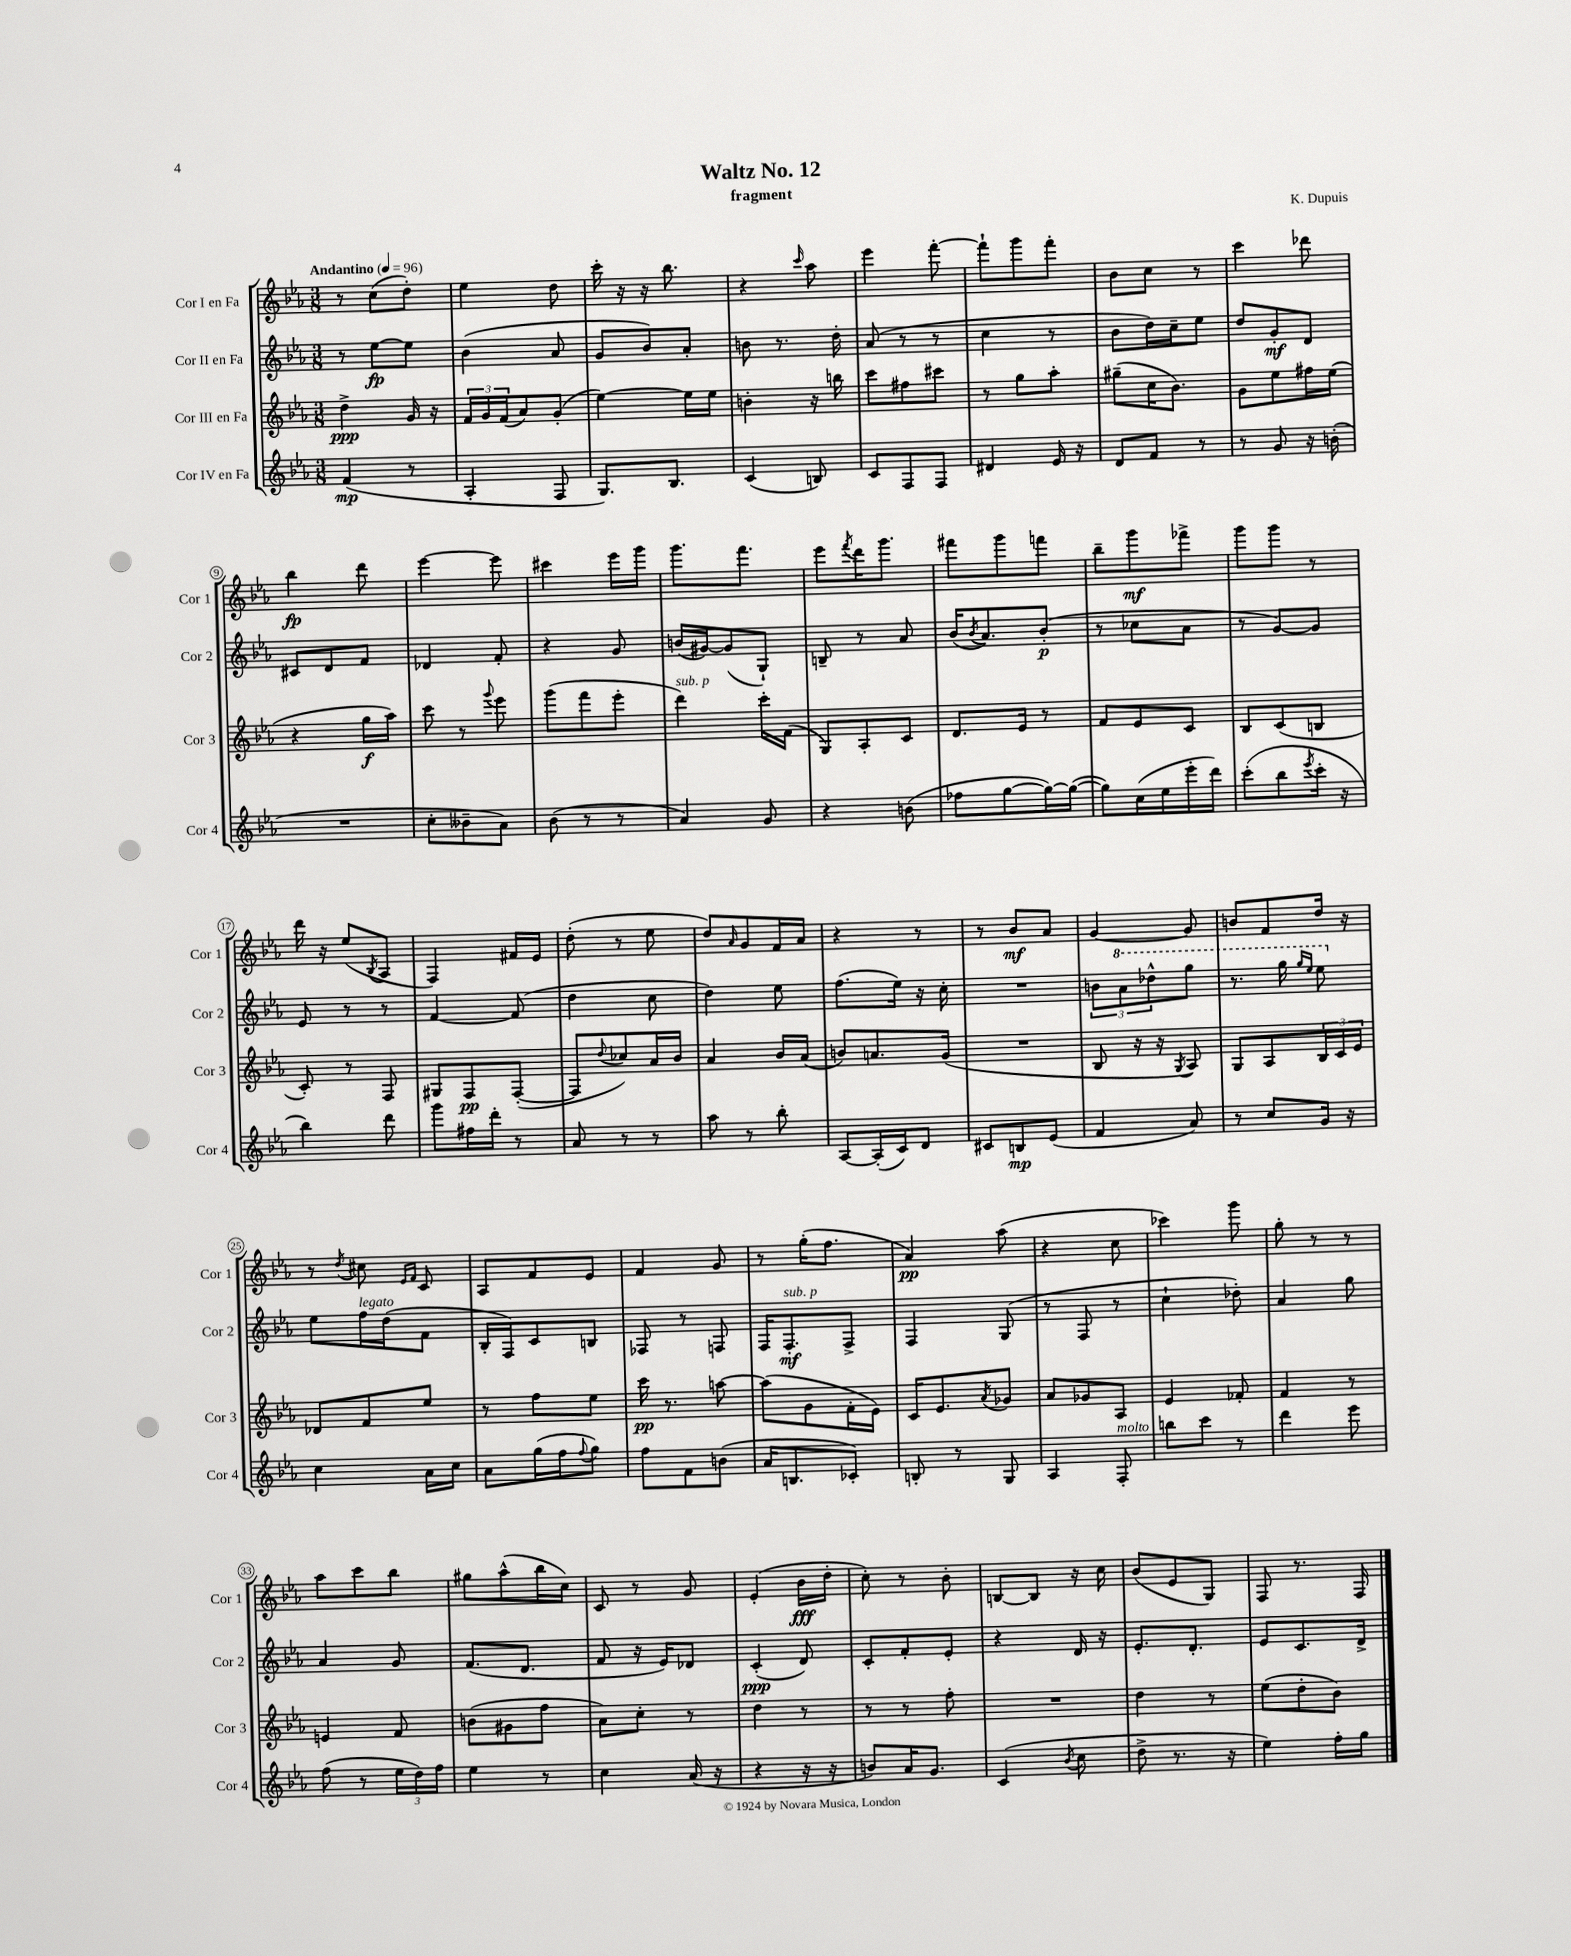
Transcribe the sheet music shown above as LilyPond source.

\header { title = "Waltz No. 12" composer = "K. Dupuis" subtitle = "fragment" }
<<
\new StaffGroup <<
\new Staff = "s0" \with { instrumentName = "Cor I en Fa" shortInstrumentName = "Cor 1" } {
    \clef treble \key ees \major \numericTimeSignature \time 3/8 \tempo "Andantino" 4 = 96
    r8 c''8( d''8-.) |
    ees''4 d''8 |
    c'''16-. r16 r16 bes''8. |
    r4 \grace { c'''16 } aes''8 |
    ees'''4 f'''8~-. |
    f'''8-! g'''8 f'''8-. |
    bes'8 c''8 r8 |
    c'''4 des'''8 |
    bes''4\fp d'''8 |
    ees'''4~ ees'''8 |
    cis'''4 ees'''16 g'''16 |
    g'''8. f'''8. |
    ees'''8 \acciaccatura { f'''8 } d'''16 g'''8. |
    fis'''8 g'''8 f'''8 |
    bes''8-- g'''8\mf fes'''8-> |
    g'''8 g'''8 r8 |
    d'''16 r16 ees''8( \acciaccatura { bes8 } aes8 |
    f4) fis'16 ees'16 |
    d''8-.( r8 ees''8 |
    d''8) \grace { aes'16 } g'8 f'16 aes'16 |
    r4 r8 |
    r8 bes'8\mf aes'8 |
    g'4~ g'8 |
    b'8 f'8 d''16 r16 |
    r8 \acciaccatura { d''8 } cis''8 \grace { ees'16 f'16 } c'8 |
    aes8 f'8 ees'8 |
    f'4 g'8 |
    r8 g''16-.( f''8. |
    aes'4\pp) aes''8( |
    r4 c''8 |
    ces'''4) g'''8 |
    g''8-. r8 r8 |
    aes''8 c'''8 bes''8 |
    gis''8 aes''8-^( bes''16 c''16) |
    c'8 r8 g'8 |
    ees'4-.( bes'16\fff d''16-. |
    c''8-.) r8 bes'8-. |
    b8~ b8 r16 c''16 |
    bes'8( ees'8 g8) |
    f8 r8. f16 \bar "|." |
}
\new Staff = "s1" \with { instrumentName = "Cor II en Fa" shortInstrumentName = "Cor 2" } {
    \clef treble \key ees \major \numericTimeSignature \time 3/8
    r8 ees''8~\fp ees''8 |
    bes'4( aes'8 |
    g'8 bes'8) aes'8-. |
    b'8 r8. d''16-. |
    aes'8( r8 r8 |
    c''4 r8 |
    bes'8 d''16) c''16-- ees''8 |
    d''8 g'8-.\mf d'8 |
    cis'8 d'8 f'8 |
    des'4 f'8-. |
    r4 g'8 |
    b'16( gis'16~) gis'8( g8-!) |
    b8-- r8 aes'8 |
    bes'16( \acciaccatura { bes'8 } aes'8.) bes'8-.\p( |
    r8 ces''8 aes'8 |
    r8 g'8~) g'8 |
    ees'8 r8 r8 |
    f'4~ f'8( |
    d''4 c''8 |
    d''4) ees''8 |
    f''8.( ees''16) r16 c''16-. |
    R4. |
    \tuplet 3/2 { b'8 \ottava #1 aes''8 des'''8-^ } g'''8 |
    r8. g'''16 \grace { g'''16 ees'''16 } ees'''8 \ottava #0 |
    ees''8 f''16^\markup { \italic "legato" } d''16( f'8 |
    bes16-. f16) c'8 b8 |
    fes8 r8 f8 |
    f16 f8.-.\mf^\markup { \italic "sub. p" } f8-> |
    f4 g8( |
    r8 f8 r8 |
    c''4-! des''8-.) |
    aes'4 g''8 |
    aes'4 g'8 |
    f'8.( d'8. |
    f'8 r16 ees'16) des'8 |
    c'4-.\ppp( d'8) |
    c'8-. f'8-. ees'8-. |
    r4 d'16 r16 |
    ees'8.-. d'8.-. |
    ees'8 c'8. d'16-> \bar "|." |
}
\new Staff = "s2" \with { instrumentName = "Cor III en Fa" shortInstrumentName = "Cor 3" } {
    \clef treble \key ees \major \numericTimeSignature \time 3/8
    d''4->\ppp g'16 r16 |
    \tuplet 3/2 { f'16 g'16 f'16( } aes'8) g'8-.( |
    ees''4~) ees''16 ees''16 |
    b'4-. r16 b''16 |
    c'''8 fis''8 cis'''8 |
    r8 g''8 aes''8-. |
    gis''8--( c''16 bes'8.) |
    g'8 ees''8 fis''16 ees''16( |
    r4 g''16\f aes''16) |
    c'''8 r8 \appoggiatura { g'''8 } ees'''8 |
    g'''8( f'''8 ees'''8-. |
    d'''4^\markup { \italic "sub. p" }) c'''16-. f'16( |
    g8) aes8-. c'8 |
    d'8. ees'16 r8 |
    f'8 ees'8 c'8 |
    bes8 c'8( b8 |
    c'8-.) r8 f8 |
    gis8 f8\pp f8~-.( |
    f8 \appoggiatura { d''8 } ces''8) aes'16 bes'16 |
    aes'4 bes'16 aes'16( |
    b'8) a'8. g'16( |
    R4. |
    bes8 r16 r16 \acciaccatura { g8 } aes8) |
    g8 aes8 \tuplet 3/2 { bes16 c'16 ees'16 } |
    des'8 f'8 ees''8 |
    r8 f''8 ees''8 |
    c'''16\pp r8. a''8~ |
    a''8( g'8 f'16-. ees'16) |
    c'16 ees'8. \acciaccatura { aes'8 } ges'8 |
    aes'8 ges'8 aes8 |
    ees'4 fes'8-. |
    f'4 r8 |
    e'4 f'8 |
    b'8( gis'8 f''8 |
    aes'8) c''8-. r8 |
    d''4 r8 |
    r8 r8 f''8-. |
    R4. |
    d''4 r8 |
    ees''8( d''8-. bes'8) \bar "|." |
}
\new Staff = "s3" \with { instrumentName = "Cor IV en Fa" shortInstrumentName = "Cor 4" } {
    \clef treble \key ees \major \numericTimeSignature \time 3/8
    f'4\mp( r8 |
    aes4-. f8 |
    g8.) bes8. |
    c'4( b8) |
    c'8 f8 f8 |
    dis'4 ees'16 r16 |
    d'8 f'8 r8 |
    r8 g'8 r16 b'16-.( |
    R4. |
    c''8-. beses'8-- aes'8) |
    bes'8( r8 r8 |
    aes'4) g'8 |
    r4 b'8( |
    fes''8 g''8~ g''16~) g''16~( |
    g''8) c''16( ees''16 ees'''16-. d'''16) |
    c'''8-.( bes''8 \acciaccatura { ees'''8 } c'''16-. r16 |
    bes''4) d'''8 |
    g'''8 fis''16 d'''16-. r8 |
    aes'8 r8 r8 |
    aes''8 r8 bes''8-. |
    aes8~ aes16-.( c'16) d'8 |
    cis'8 b8\mp ees'8( |
    f'4 aes'8) |
    r8 c''8 g'16 r16 |
    c''4 aes'16 c''16 |
    aes'8 g''16( f''16 \appoggiatura { f''8 } g''8) |
    f''8 f'8 b'8( |
    aes'16 b8. ces'8-.) |
    b8-. r8 g8 |
    aes4 f8-.^\markup { \italic "molto" } |
    b''8 c'''8 r8 |
    d'''4 ees'''8 |
    f''8( r8 \tuplet 3/2 { ees''16 d''16) f''16 } |
    ees''4 r8 |
    c''4 aes'16( r16 |
    r4 r16 r16 |
    b'8) aes'16 g'8. |
    c'4( \acciaccatura { bes'8 } c''8 |
    d''8-> r8. r16 |
    ees''4) f''16-. g''16 \bar "|." |
}
>>
>>
\layout { \context { \Score \override BarNumber.stencil = #(make-stencil-circler 0.1 0.3 ly:text-interface::print) } }
